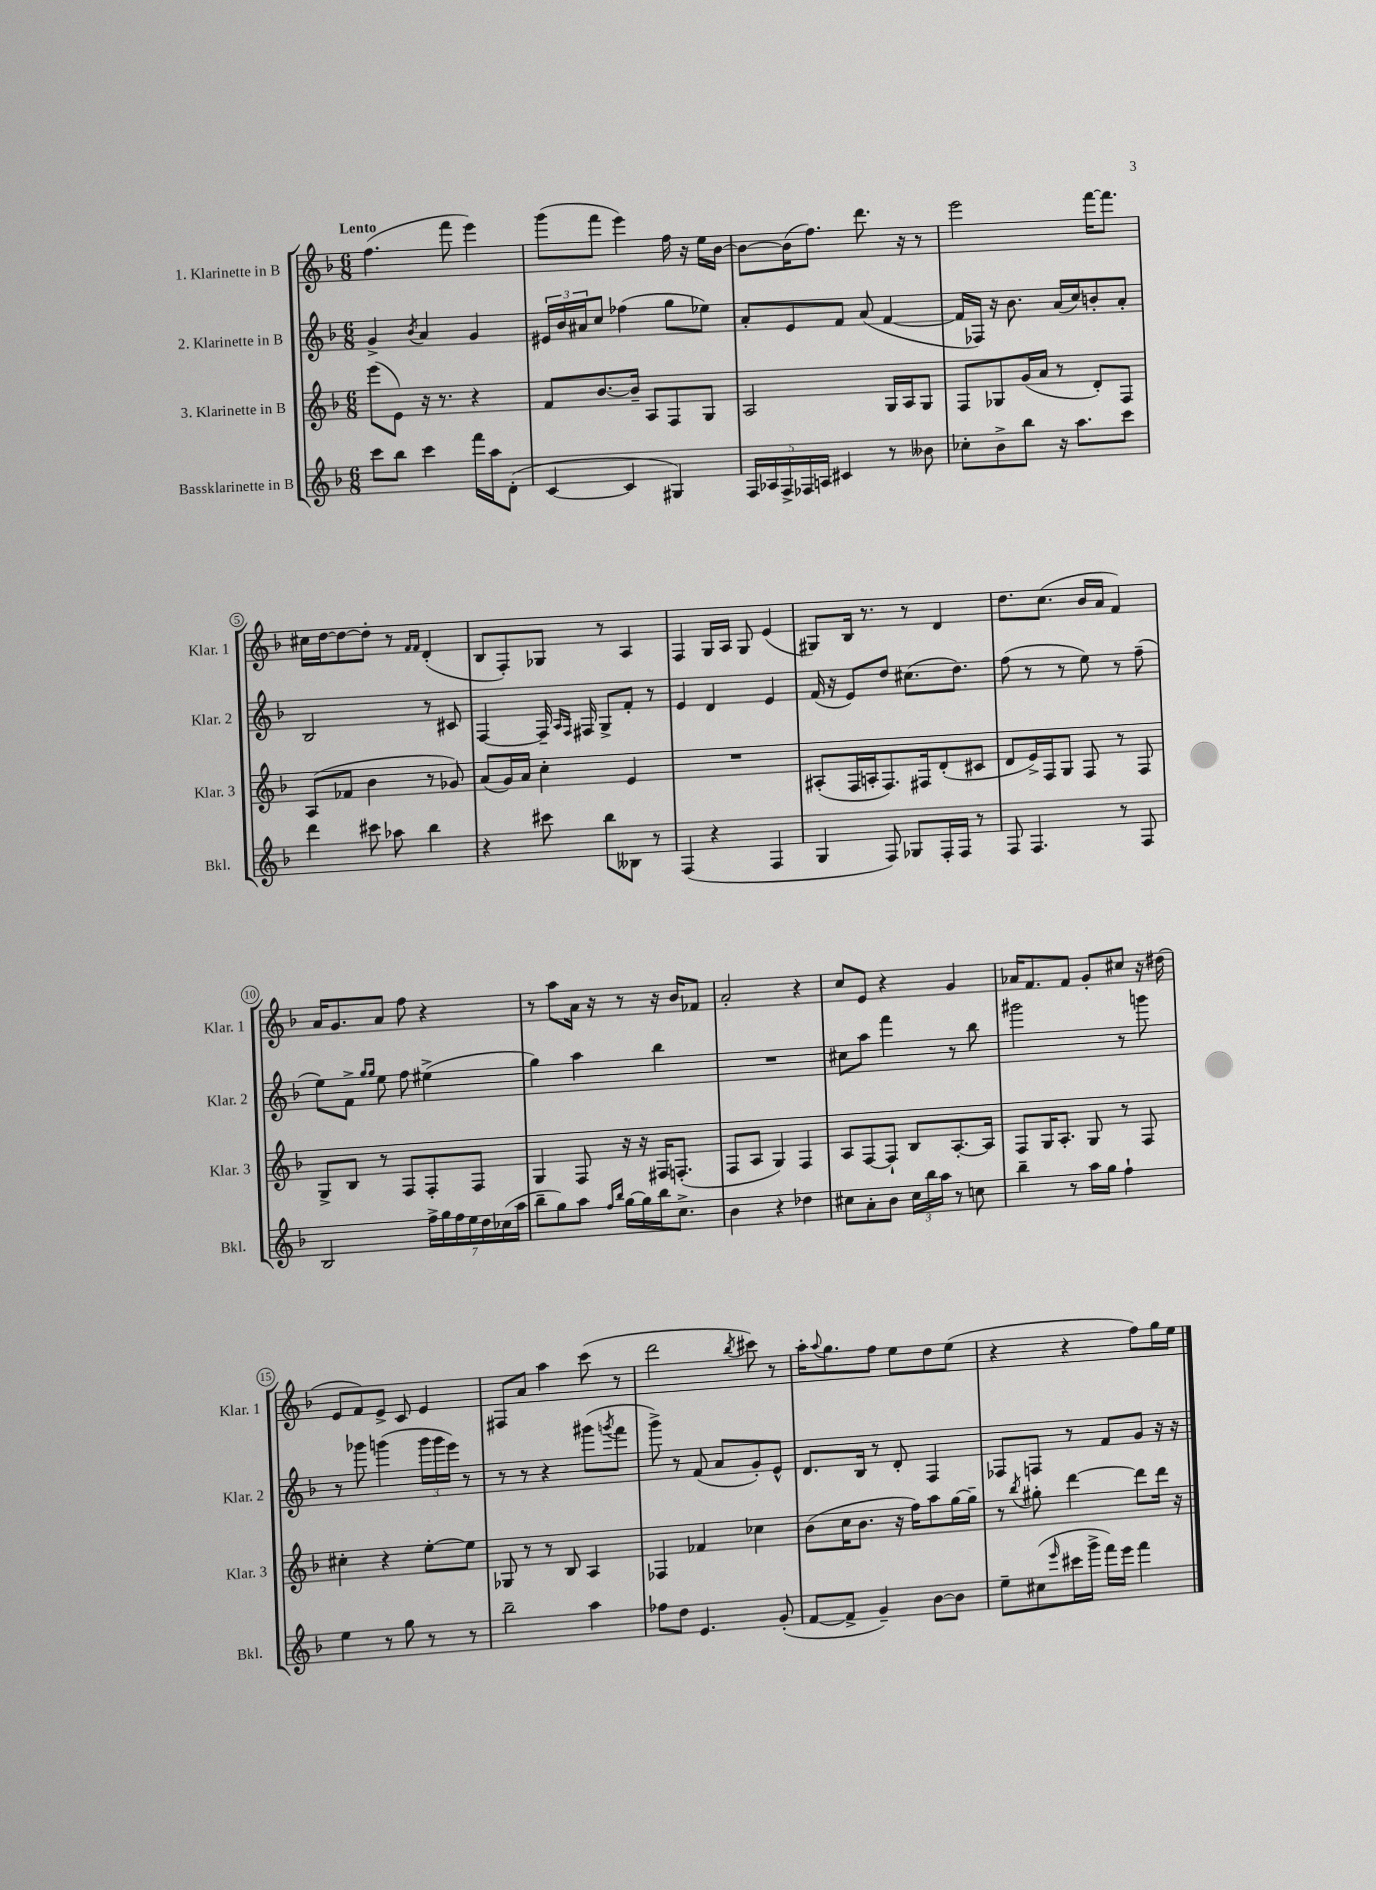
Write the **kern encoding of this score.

**kern	**kern	**kern	**kern
*staff4	*staff3	*staff2	*staff1
*clefG2	*clefG2	*clefG2	*clefG2
*k[b-]	*k[b-]	*k[b-]	*k[b-]
*M6/8	*M6/8	*M6/8	*M6/8
8ccc	(8eee	4g^	(4.ff
8bb-	8e)	.	.
.	.	8qb-	.
4ccc	16r	4a	.
.	8.r	.	.
.	.	.	8fff
16fff	4r	4g	4eee)
16aa	.	.	.
(8d'	.	.	.
=	=	=	=
[4c	8f	24e#	(8ggg
.	.	24b-	.
.	.	24a#	.
.	[8.b-	8cc	8fff
4c]	.	(4ff-	4eee)
.	16b-~]	.	.
.	8A	.	.
4G#)	8F	8gg	16ff
.	.	.	16r
.	8G	8ee-)	16ee
.	.	.	[16b-
=	=	=	=
20F	2A	8a'	8b-_
20A-	.	.	.
20F^	.	.	.
.	.	8e	(16b-]
20F-	.	.	.
.	.	.	8.ff)
20A	.	.	.
4c#	.	8f	.
.	.	(8a	8.ddd
8r	16G	[4f	.
.	16A	.	16r
8b--	8G	.	8r
=	=	=	=
8cc-'	8F	16f]	2eee
.	.	16F-)	.
8b-^	8G-	16r	.
.	.	8.b-	.
8bb-	(16g	.	.
.	16a	.	.
16r	8r	(16a	.
8.aa	.	16cc)	.
.	8d')	8b'	[16fff
.	.	.	8.fff]
8ccc	8F	8a'	.
=	=	=	=
4ddd	(8A	2B-	16cc#
.	.	.	[16dd
.	8f-	.	8dd_
8ccc#	4b-	.	8dd']
8aa-	.	.	8r
.	.	.	16qqf
.	.	.	16qqf
4bb-	8r	8r	(4d'
.	8g-)	8c#	.
=	=	=	=
4r	(8a	[4F	8B-
.	16g)	.	8F')
.	16a	.	.
8ccc#	4cc'	16F~]	8G-
.	.	16qqA	.
.	.	16qqF	.
.	.	16F#	.
8bb-	.	8G^	8r
8B--	4e	8f'	4A
8r	.	8r	.
=	=	=	=
(4F	2.r	4e	4F
4r	.	4d	16G
.	.	.	16A
.	.	.	8G
4F	.	4e	(4e
=	=	=	=
4G	(8A#'	(16f	8G#)
.	.	16r	.
.	16F	8e)	16B-
.	16A'	.	8.r
8F)	8.F)	8dd	.
8G-	.	(8.cc#	8r
.	16F#	.	.
16F'	(8d'	.	4d
16F	.	8.dd)	.
8r	8c#	.	.
=	=	=	=
8F	8d	(8ff	8.dd
4.F	16e^)	8r	.
.	16F	.	(8.cc
.	8G	8r	.
.	8F	8ee)	16b-
.	.	.	16a
8r	8r	8r	4f)
8F	8F	(8ff~	.
=	=	=	=
2B-	8G^	8ee)	16a
.	.	.	8.g
.	8B-	8f^	.
.	.	16qqgg	.
.	.	16qqgg	.
.	8r	8ee	8a
.	8F	8ff	8ff
28ff^	8F'	(4ee#^	4r
28gg	.	.	.
28ff	.	.	.
28ee	.	.	.
.	8F	.	.
28dd	.	.	.
(28cc-	.	.	.
28aa	.	.	.
=	=	=	=
8bb-~	4G	4gg)	8r
8gg)	.	.	8aa
8aa	8F	4aa	16a
.	.	.	16r
16qqff	.	.	.
16qqbb-	.	.	.
[16gg	16r	.	8r
16gg]	16r	.	.
16bb-	16F#	4bb-	16r
8.cc^	(8.F'	.	16b-
.	.	.	8f-
=	=	=	=
4b-	8F	2.r	2a'
.	8A	.	.
4r	4G)	.	.
4dd-	4F	.	4r
=	=	=	=
8cc#	8A	8cc#	8cc
8a'	[8F	8aa	8e
8b-	8F`]	4fff	4r
24cc#	8B-	.	.
24bb-	.	.	.
24aa	.	.	.
8r	[8.A'	8r	4g
8cc	.	8bb-	.
.	16A]	.	.
=	=	=	=
4bb-~	8F	2ggg#	16a-
.	.	.	8.f
.	16G	.	.
.	8.A'	.	.
8r	.	.	8f
16aa	8G	.	8g'
16gg	.	.	.
4ff`	8r	8r	8cc#
.	8F	8ggg	16r
.	.	.	(16dd#
=	=	=	=
4ee	4cc#'	8r	8e
.	.	8ggg-	8f)
8r	4r	(4ggg	8e^
8gg	.	.	8c
8r	[8ee'	24ggg	4e
.	.	24ggg	.
.	.	24eee)	.
8r	8ee]	8r	.
=	=	=	=
2bb-~	8G-	8r	8F#
.	8r	8r	8a
.	8r	4r	4aa
.	8B-	.	.
4aa	4A	(8ggg#	(8ccc
.	.	8qggg	.
.	.	8fff	8r
=	=	=	=
8ff-	4F-	8ggg^)	2ddd
8dd	.	8r	.
4.e	4f-	(8f	.
.	.	8a	.
.	.	.	8qbb-
.	4cc-	8g')	8ccc#)
(8g'	.	8e^^	8r
=	=	=	=
[8f	(8b-	8.d	16aa'
.	.	.	8qqaa
.	.	.	8.gg
8f^]	16cc	.	.
.	8.b-	16B-	.
4g~)	.	8r	8ff
.	16r	8d'	8ee
.	16ff)	.	.
[8b-	8aa	4F	8dd
8b-]	[16gg	.	(8ee
.	16gg~]	.	.
=	=	=	=
8ee~	8r	8F-	4r
.	8qbb-	.	.
(8cc#	8gg#'	8F	.
16qqeee	.	.	.
16ccc#	[4ddd	8r	4r
16ggg^	.	.	.
16fff)	.	8f	.
16eee	.	.	.
4fff	8ddd]	8g	8ff)
.	16ddd	16r	16gg
.	16r	16r	16ee
==	==	==	==
*-	*-	*-	*-
